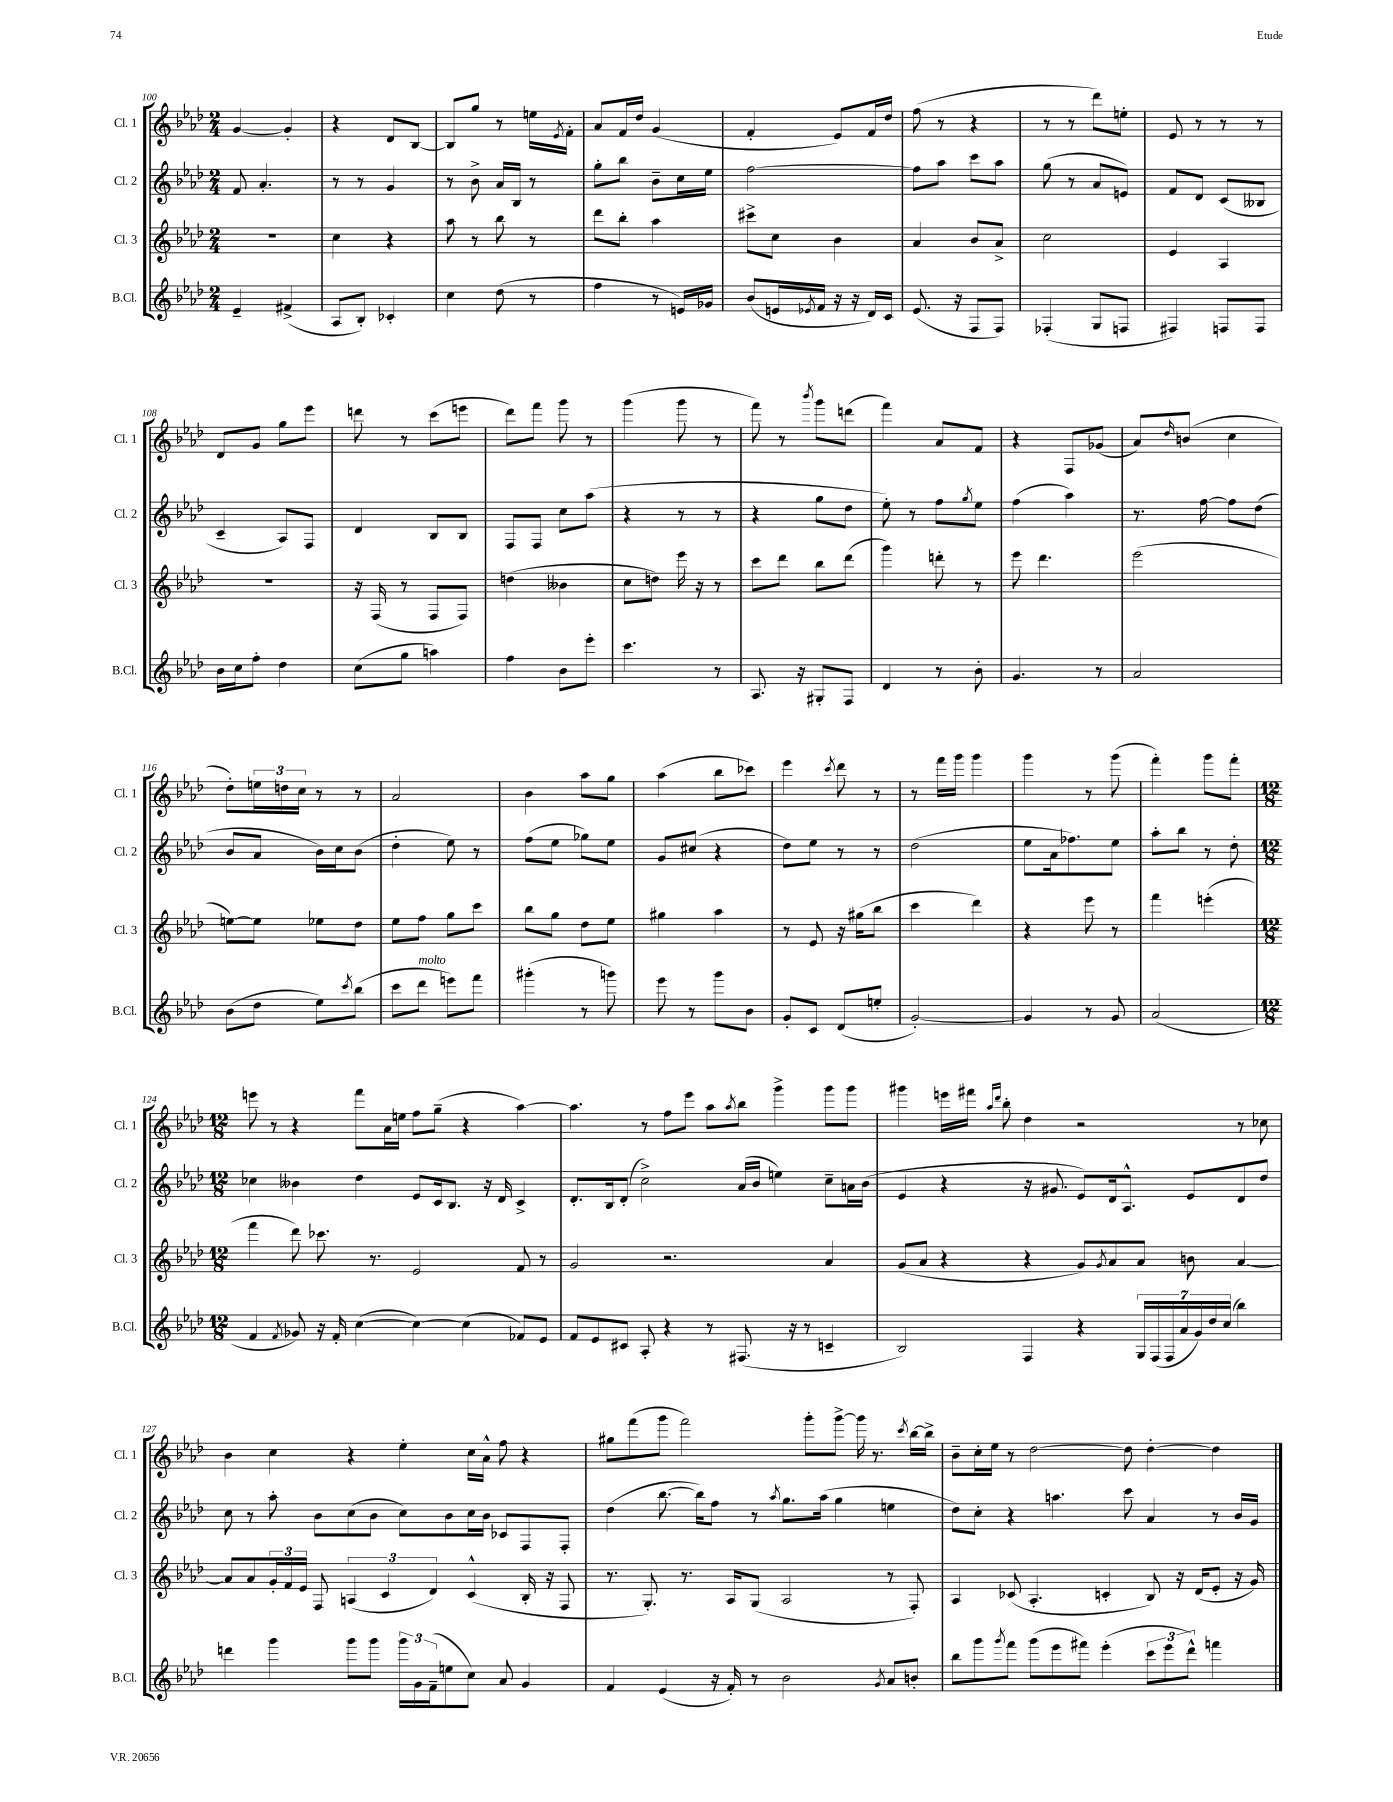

**kern	**kern	**kern	**kern
*staff4	*staff3	*staff2	*staff1
*clefG2	*clefG2	*clefG2	*clefG2
*k[b-e-a-d-]	*k[b-e-a-d-]	*k[b-e-a-d-]	*k[b-e-a-d-]
*M2/4	*M2/4	*M2/4	*M2/4
4e-~	2r	8f	[4g
.	.	4.a-'	.
(4f#^	.	.	4g']
=	=	=	=
8A-	4cc	8r	4r
8B-')	.	8r	.
4c-'	4r	4g	8d-
.	.	.	[8B-
=	=	=	=
4cc	8aa-	8r	8B-]
.	8r	8b-^	8gg
(8dd-	8bb-	16a-	8r
.	.	16B-	.
8r	8r	8r	16ee
.	.	.	8qe-
.	.	.	16f'
=	=	=	=
4ff	8ddd-	8gg'	8a-
.	8bb-'	8bb-	16f
.	.	.	16dd-
8r	4aa-	8b-~	(4g
16e)	.	16cc	.
16g-	.	16ee-	.
=	=	=	=
(8b-	8ccc#^	[2ff	4f'
16e	8cc	.	.
8qe-	.	.	.
16f	.	.	.
16r	4b-	.	8e-)
16r	.	.	.
16d-)	.	.	16f
16c	.	.	16dd-
=	=	=	=
(8.e-	4a-	8ff]	(8ff
.	.	8aa-	8r
16r	.	.	.
8F	8b-	8ccc	4r
8F)	8a-^	8aa-	.
=	=	=	=
(4F-'	2cc	(8gg	8r
.	.	8r	8r
8G	.	8a-	8ddd-)
8F	.	8e)	8ee'
=	=	=	=
4F#)	4e-	8f	8e-
.	.	8d-	8r
8F	4A-	(8c	8r
8F	.	8B--	8r
=	=	=	=
16b-	2r	4c~	8d-
16cc	.	.	.
8ff'	.	.	8g
4dd-	.	8A-)	8gg
.	.	8F	8eee-
=	=	=	=
(8cc	16r	4d-	8ddd
.	(16F	.	.
8gg	8r	.	8r
4aa)	8F	8B-	(8ccc
.	8F)	8B-	8eee
=	=	=	=
4ff	(4dd	8F	8ddd-)
.	.	8F	8fff
8b-	4b--	8cc	8ggg
8eee-'	.	(8aa-	8r
=	=	=	=
4.ccc	8cc	4r	(4ggg
.	8dd)	.	.
.	16eee-	8r	8ggg
.	16r	.	.
8r	8r	8r	8r
=	=	=	=
8.A-	8ccc	4r	8fff)
.	8ddd-	.	8r
16r	.	.	.
.	.	.	8qbbb-
8G#'	8bb-	8gg	8ggg
8F	(8ddd-	8dd-	(8ddd
=	=	=	=
4d-	4ggg)	8ee-')	4fff)
.	.	8r	.
8r	8ddd'	8ff	8a-
.	.	8qgg	.
8b-'	8r	8ee-	8f
=	=	=	=
4.g	8eee-	(4ff	4r
.	4.ddd-	.	.
.	.	4aa-)	8F
8r	.	.	(8g-
=	=	=	=
2a-	(2eee-	8.r	8a-)
.	.	.	16qqdd-
.	.	.	(8b
.	.	[16ff	.
.	.	8ff]	4cc
.	.	(8dd-	.
=	=	=	=
(8b-	[8ee)	8b-	8dd-')
8dd-	8ee]	8a-	24ee
.	.	.	24dd
.	.	.	24cc
8ee-)	8ee-	16b-)	8r
.	.	16cc	.
8qccc	.	.	.
(8bb-	8dd-	(8b-	8r
=	=	=	=
8ccc	8ee-	4dd-'	2a-
8ddd-	8ff	.	.
8eee)	8gg	8ee-)	.
8fff	8ccc	8r	.
=	=	=	=
(4ggg#'	8bb-	(8ff	4b-
.	8gg	8ee-	.
8r	8dd-	8gg-)	8aa-
8ggg)	8ee-	8ee-	8gg
=	=	=	=
8eee-	4gg#	8g	(4aa-
8r	.	(8cc#	.
8ggg	4aa-	4r	8bb-
8b-	.	.	8ccc-)
=	=	=	=
8g'	8r	8dd-)	4eee-
8c	8e-	8ee-	.
.	.	.	8qccc
(8d-	16r	8r	8ddd-
.	(16gg#	.	.
8ee'	8bb-	8r	8r
=	=	=	=
[2g')	4ccc	(2dd-	8r
.	.	.	16fff
.	.	.	16ggg
.	4ddd-)	.	4ggg
=	=	=	=
4g]	4r	8ee-	4ggg
.	.	16a-	.
.	.	8.ff-)	.
8r	8eee-	.	8r
8g	8r	8ee-	(8ggg
=	=	=	=
(2a-	4fff	8aa-'	4fff')
.	.	8bb-	.
.	(4eee'	8r	8ggg
.	.	8dd-'	8fff'
=	=	=	=
*M12/8	*M12/8	*M12/8	*M12/8
4f	4fff	4cc-	8eee
.	.	.	8r
8qf	.	.	.
8g-)	8ddd-)	4b--	4r
16r	8.ccc-	.	.
16f'	.	.	.
([4cc	.	4dd-	8fff
.	8.r	.	.
.	.	.	16a-
.	.	.	16ee
4cc_)	2e-	8e-	8ff
.	.	16c	(8gg~
.	.	8.B-	.
(4cc]	.	.	4r
.	.	16r	.
.	.	16d-	.
8f-)	8f	4c^	[4aa-)
8e-	8r	.	.
=	=	=	=
8f	2g	8.d-'	4.aa-]
8e-	.	.	.
.	.	16B-	.
8c#	.	(8d-'	.
8A-'	.	2cc^)	8r
4r	2.r	.	8ff
.	.	.	8eee-
8r	.	.	8aa-
.	.	.	8qaa-
(8.F#	.	(16a-	8bb-
.	.	16b-	.
.	.	4ee)	4ggg^
16r	.	.	.
8r	.	.	.
4c~	4a-	8cc~	8ggg
.	.	16a	8ggg
.	.	(16b-	.
=	=	=	=
2B-)	(8g	4e-	4ggg#
.	8a-	.	.
.	4r	4r	16eee
.	.	.	16fff#
.	.	.	16qqaa-
.	.	.	16qqddd-
.	.	.	8bb-'
4F	4r	16r	4dd-
.	.	8.g#	.
4r	8g)	8e-)	2r
.	8qg	.	.
.	8a-	16d-	.
.	.	8.A-^^	.
28G	8a-	.	.
(28F	.	.	.
28F	.	.	.
28a-	.	.	.
.	8b	8e-	.
28g)	.	.	.
28dd-	.	.	.
(28cc	.	.	.
4bb-)	[4a-	8d-	8r
.	.	8dd-	8cc-
=	=	=	=
4ddd	8a-]	8cc	4b-
.	8a-	8r	.
4ggg	24g'	8aa-'	4cc
.	24f	.	.
.	24e-	.	.
.	8F	8b-	.
8ggg	(6A	(8cc	4r
8ggg	.	8b-	.
.	6c	.	.
24ggg	.	8cc)	4ee-'
24g	.	.	.
(24f~	6d-)	.	.
8ee	.	8b-	.
8cc)	(4c^^	16cc	16cc
.	.	16b-	16a-^^
8a-	.	8c-	8ff
4g	16B-'	8F	4r
.	16r	.	.
.	8F	8F'	.
=	=	=	=
4f	8.r	(4dd-	8gg#
.	.	.	(8fff
.	8.G')	.	.
(4e-	.	[8.bb-	8ggg
.	8.r	.	2fff)
.	.	16bb-])	.
16r	.	8ff	.
16f')	16A-	.	.
8r	(8G	8r	.
.	.	8qaa-	.
2b-	2A-	8.gg	.
.	.	.	8ggg'
.	.	(16aa-	.
.	.	4gg	[8ggg^
.	.	.	16ggg]
.	.	.	8.r
8qg	.	.	.
8a-	8r	4ee	.
.	.	.	8qccc
8b'	8F')	.	[16bb-
.	.	.	16bb-^]
=	=	=	=
8bb-	4A-	8dd-)	8b-~
8ggg	.	8cc'	16cc'
.	.	.	16ee-
8qggg	.	.	.
8fff	(8c-	4r	8r
(8ggg	4.A-'	.	[2dd-
8eee-	.	4.aa	.
8fff#)	.	.	.
(4eee-'	4c'	.	.
.	.	8ccc	8dd-]
12ccc	8B-)	4a-	[4dd-'
12eee-	.	.	.
.	16r	.	.
12ddd-^^)	.	.	.
.	(16d-	.	.
4fff	8e-'	8r	4dd-]
.	16r	16b-	.
.	16g)	16g	.
==	==	==	==
*-	*-	*-	*-
